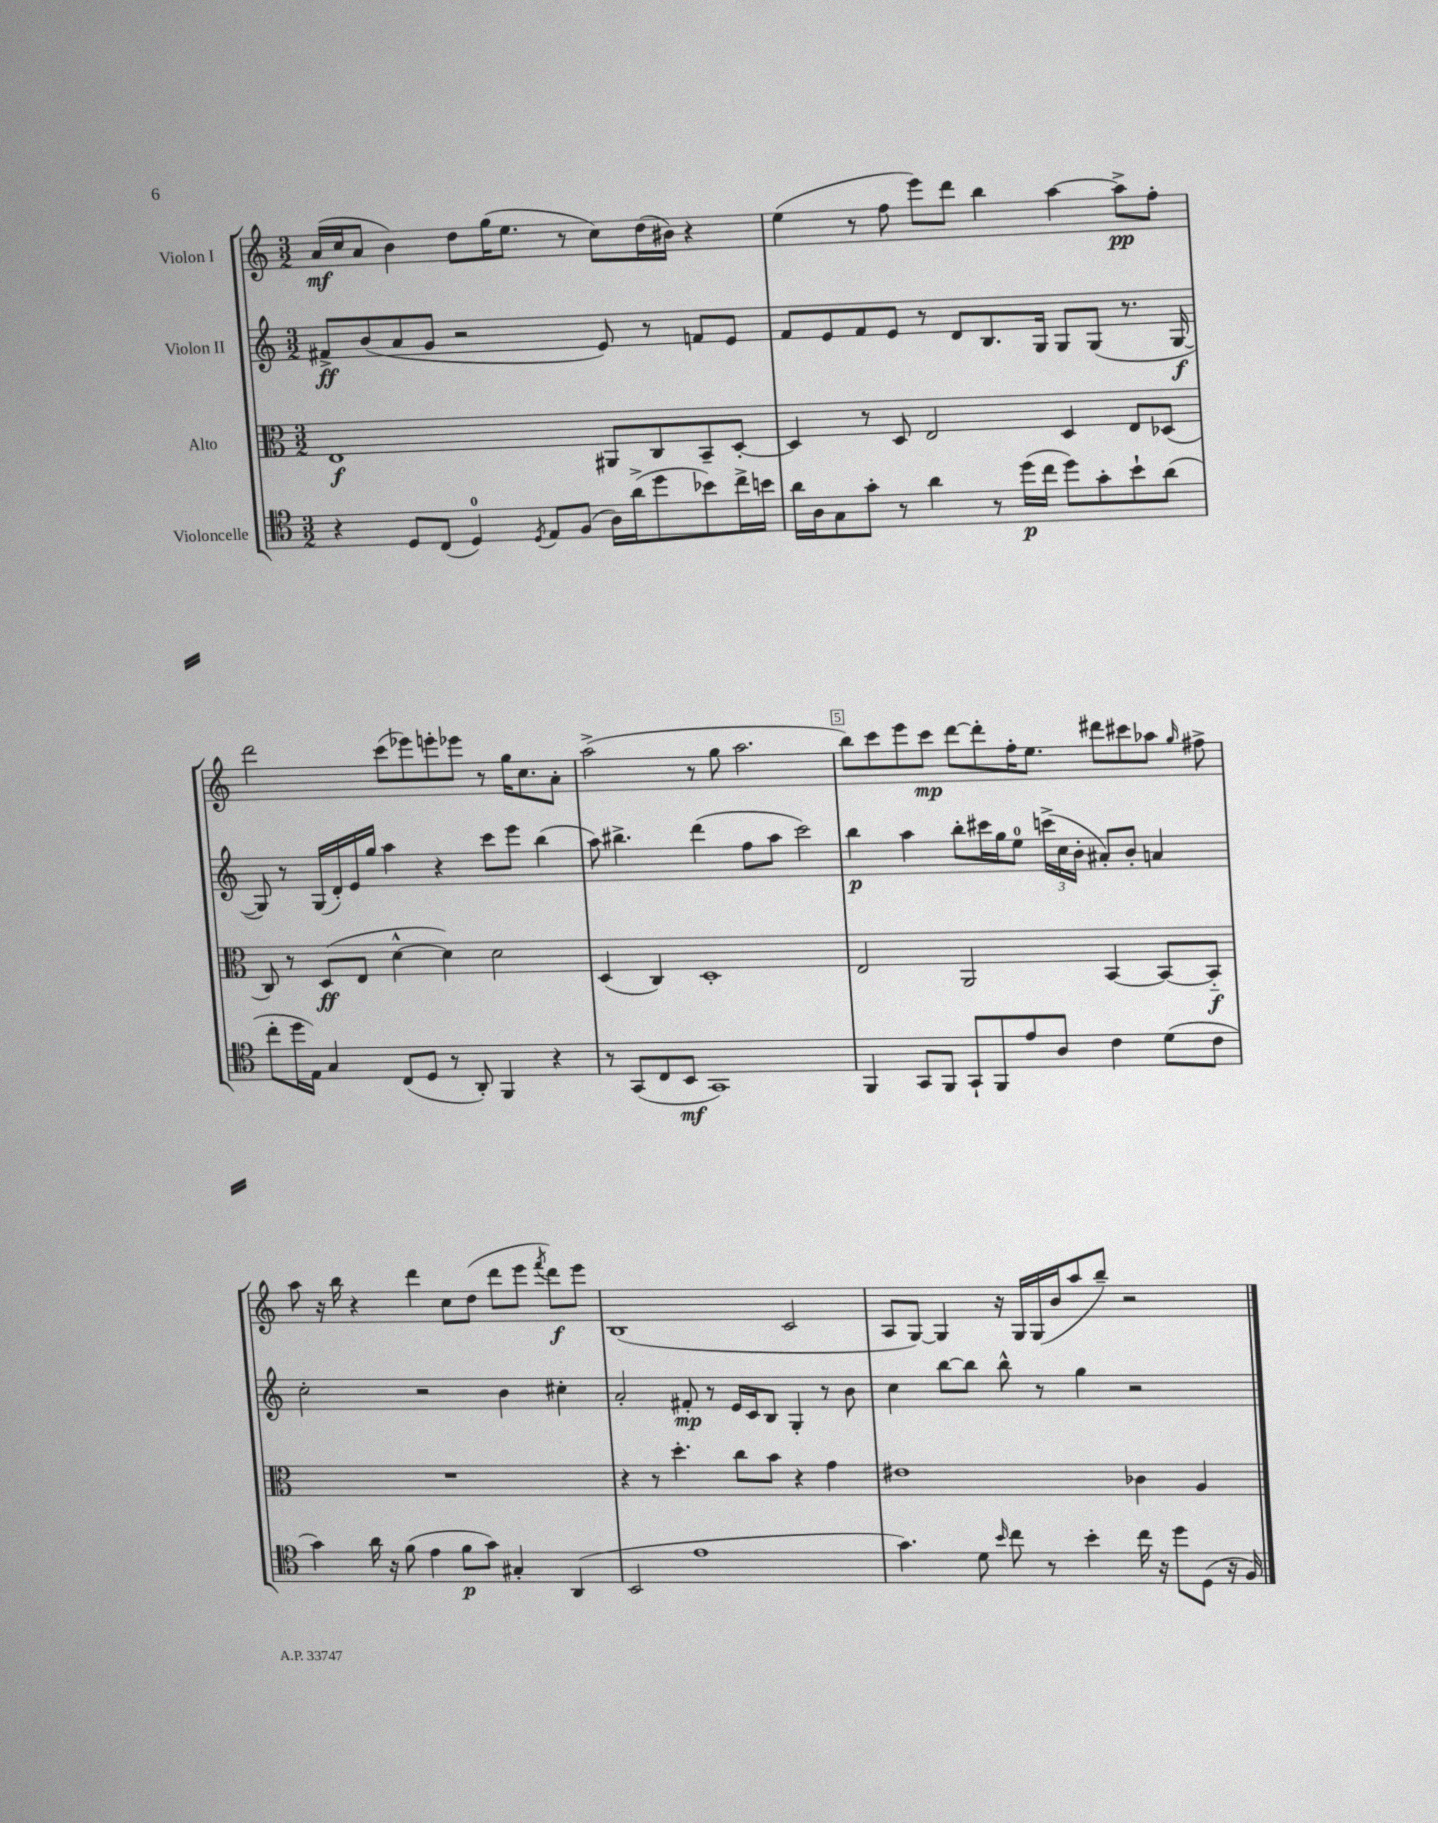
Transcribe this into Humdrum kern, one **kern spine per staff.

**kern	**dynam	**kern	**dynam	**kern	**dynam	**kern	**dynam
*part4	*part4	*part3	*part3	*part2	*part2	*part1	*part1
*staff4	*staff4	*staff3	*staff3	*staff2	*staff2	*staff1	*staff1
*I"Violoncelle	*	*I"Alto	*	*I"Violon II	*	*I"Violon I	*
*clefC4	*	*clefC3	*	*clefG2	*	*clefG2	*
*k[]	*	*k[]	*	*k[]	*	*k[]	*
*M3/2	*	*M3/2	*	*M3/2	*	*M3/2	*
=1	=1	=1	=1	=1	=1	=1	=1
4r	.	1E	f	8f#X^/L	ff	(16a/LL	mf
.	.	.	.	.	.	16cc/J	.
.	.	.	.	(8b/	.	8a/J	.
8D/L	.	.	.	8a/	.	4b\)	.
(8C/J	.	.	.	8g/J	.	.	.
4D/)	.	.	.	2r	.	8dd\L	.
.	.	.	.	.	.	(16gg\K	.
.	.	.	.	.	.	8.ee\J	.
8qD/	.	.	.	.	.	.	.
8E/L	.	.	.	.	.	.	.
(8F/J	.	.	.	.	.	8r	.
16A\LL)	.	8AA#X/L	.	8e/)	.	8cc\L)	.
(16a^\J	.	.	.	.	.	.	.
8dd\	.	8C/	.	8r	.	(16dd\L	.
.	.	.	.	.	.	16b#X\JJ)	.
8b-X\)	.	8BB~/	.	8fn/L	.	4r	.
16cc^\L	.	[8D'/J	.	8e/J	.	.	.
16bn\JJ	.	.	.	.	.	.	.
=2	=2	=2	=2	=2	=2	=2	=2
16a\LL	.	4D/]	.	8f/L	.	(4ee\	.
16A\J	.	.	.	.	.	.	.
8G\	.	.	.	8e/	.	.	.
8g'\J	.	8r	.	8f/	.	8r	.
8r	.	8D/	.	8e/J	.	8ff\	.
4a\	.	2E/	.	8r	.	8eee\L)	.
.	.	.	.	8d/L	.	8ddd\J	.
8r	.	.	.	8.B/	.	4bb\	.
(16dd\LL	p	.	.	.	.	.	.
16cc\JJ	.	.	.	16G/Jk	.	.	.
8dd\L)	.	4D/	.	8G/L	.	[4aa\	.
8g'\	.	.	.	(8G/J	.	.	.
8b`\	.	8E/L	.	8.r	.	8aa^\L]	pp
(8a\J	.	(8D-X/J	.	.	.	8ff'\J	.
.	.	.	.	[16G/	f	.	.
!!LO:LB:g=z
=3	=3	=3	=3	=3	=3	=3	=3
8cc'\L	.	8C/)	.	8G/])	.	2ddd\	.
16dd\L	.	8r	.	8r	.	.	.
16E\JJ)	.	.	.	.	.	.	.
4G/	.	(8D/L	ff	(16G/LL	.	.	.
.	.	.	.	16d'/)	.	.	.
.	.	8E/J	.	16e/	.	.	.
.	.	.	.	16gg/JJ	.	.	.
(8C/L	.	[4d^^\	.	4aa\	.	(8ccc\L	.
8D/J	.	.	.	.	.	8eee-X\)	.
8r	.	4d\])	.	4r	.	8eeen'\	.
8AA'/)	.	.	.	.	.	8eee-X\J	.
4FF/	.	2d\	.	8ccc\L	.	8r	.
.	.	.	.	8eee\J	.	16gg\KL	.
.	.	.	.	.	.	8.cc\	.
4r	.	.	.	(4bb\	.	.	.
.	.	.	.	.	.	8a'\J	.
=4	=4	=4	=4	=4	=4	=4	=4
8r	.	(4D/	.	8aa\)	.	(2aa^\	.
(8GG/L	.	.	.	4.bb#X^\	.	.	.
8C/	.	4C/)	.	.	.	.	.
8BB/J	mf	.	.	.	.	.	.
1GG)	.	1D'	.	(4ddd\	.	8r	.
.	.	.	.	.	.	8gg\	.
.	.	.	.	8ff\L	.	2.aa\	.
.	.	.	.	8aa\J	.	.	.
.	.	.	.	2ccc\)	.	.	.
=5	=5	=5	=5	=5	=5	=5	=5
4FF/	.	2E/	.	4bb\	p	8bb\L)	.
.	.	.	.	.	.	8ccc\	.
8GG/L	.	.	.	4aa\	.	8eee\	.
8FF/J	.	.	.	.	.	8ccc\J	mp
8GG`/L	.	2AA/	.	8bb'\L	.	[8ddd\L	.
8FF/	.	.	.	16ccc#X\L	.	8ddd'\]	.
.	.	.	.	16gg\J	.	.	.
8e/	.	.	.	8ee\J	.	16ff'\K	.
.	.	.	.	.	.	8.ee\J	.
8A/J	.	.	.	(24cccn^\LL	.	.	.
.	.	.	.	24cc\	.	.	.
.	.	.	.	24b'\JJ	.	.	.
4c\	.	[4BB/	.	8a#X'/L)	.	8ddd#X\L	.
.	.	.	.	8b'/J	.	8ccc#X\	.
(8d\L	.	8BB/L_	.	4an/	.	8aa-X\J	.
.	.	.	.	.	.	16qqgg/	.
8c\J	.	8BB/J]	f	.	.	8ff#X^\	.
!!LO:LB:g=z
=6	=6	=6	=6	=6	=6	=6	=6
4g\)	.	1.r	.	2cc'\	.	8aa\	.
.	.	.	.	.	.	16r	.
.	.	.	.	.	.	16bb\	.
16a\	.	.	.	.	.	4r	.
16r	.	.	.	.	.	.	.
(8f\	.	.	.	.	.	.	.
4e\	.	.	.	2r	.	4ddd\	.
8f\L	p	.	.	.	.	8cc\L	.
8g\J)	.	.	.	.	.	(8dd\J	.
4G#X'/	.	.	.	4b\	.	8ddd\L	.
.	.	.	.	.	.	8eee\J	.
.	.	.	.	.	.	8qfff/	.
(4AA/	.	.	.	4cc#X'\	.	8ddd\L)	f
.	.	.	.	.	.	8eee\J	.
=7	=7	=7	=7	=7	=7	=7	=7
2BB/	.	4r	.	2a'/	.	(1B	.
.	.	8r	.	.	.	.	.
.	.	4.dd'\	.	.	.	.	.
1e	.	.	.	8f#X'/	mp	.	.
.	.	.	.	8r	.	.	.
.	.	8cc\L	.	16e/LL	.	.	.
.	.	.	.	16c/J	.	.	.
.	.	8b\J	.	8B/J	.	.	.
.	.	4r	.	4G'/	.	2c/	.
.	.	4g\	.	8r	.	.	.
.	.	.	.	8b\	.	.	.
=8	=8	=8	=8	=8	=8	=8	=8
4.g\)	.	1e#X	.	4cc\	.	8A/L	.
.	.	.	.	.	.	[8G/J)	.
.	.	.	.	[8bb\L	.	4G/]	.
8d\	.	.	.	8bb\J]	.	.	.
16qqb/	.	.	.	.	.	.	.
8cc\	.	.	.	8bb^^\	.	16r	.
.	.	.	.	.	.	16G/LL	.
8r	.	.	.	8r	.	(16G/	.
.	.	.	.	.	.	16b/J	.
4b'\	.	.	.	4gg\	.	8aa/	.
.	.	.	.	.	.	8bb~/J)	.
16cc\	.	4c-X\	.	2r	.	2r	.
16r	.	.	.	.	.	.	.
8dd\L	.	.	.	.	.	.	.
(8D\J	.	4A/	.	.	.	.	.
16r	.	.	.	.	.	.	.
16F/)	.	.	.	.	.	.	.
==	==	==	==	==	==	==	==
*-	*-	*-	*-	*-	*-	*-	*-
